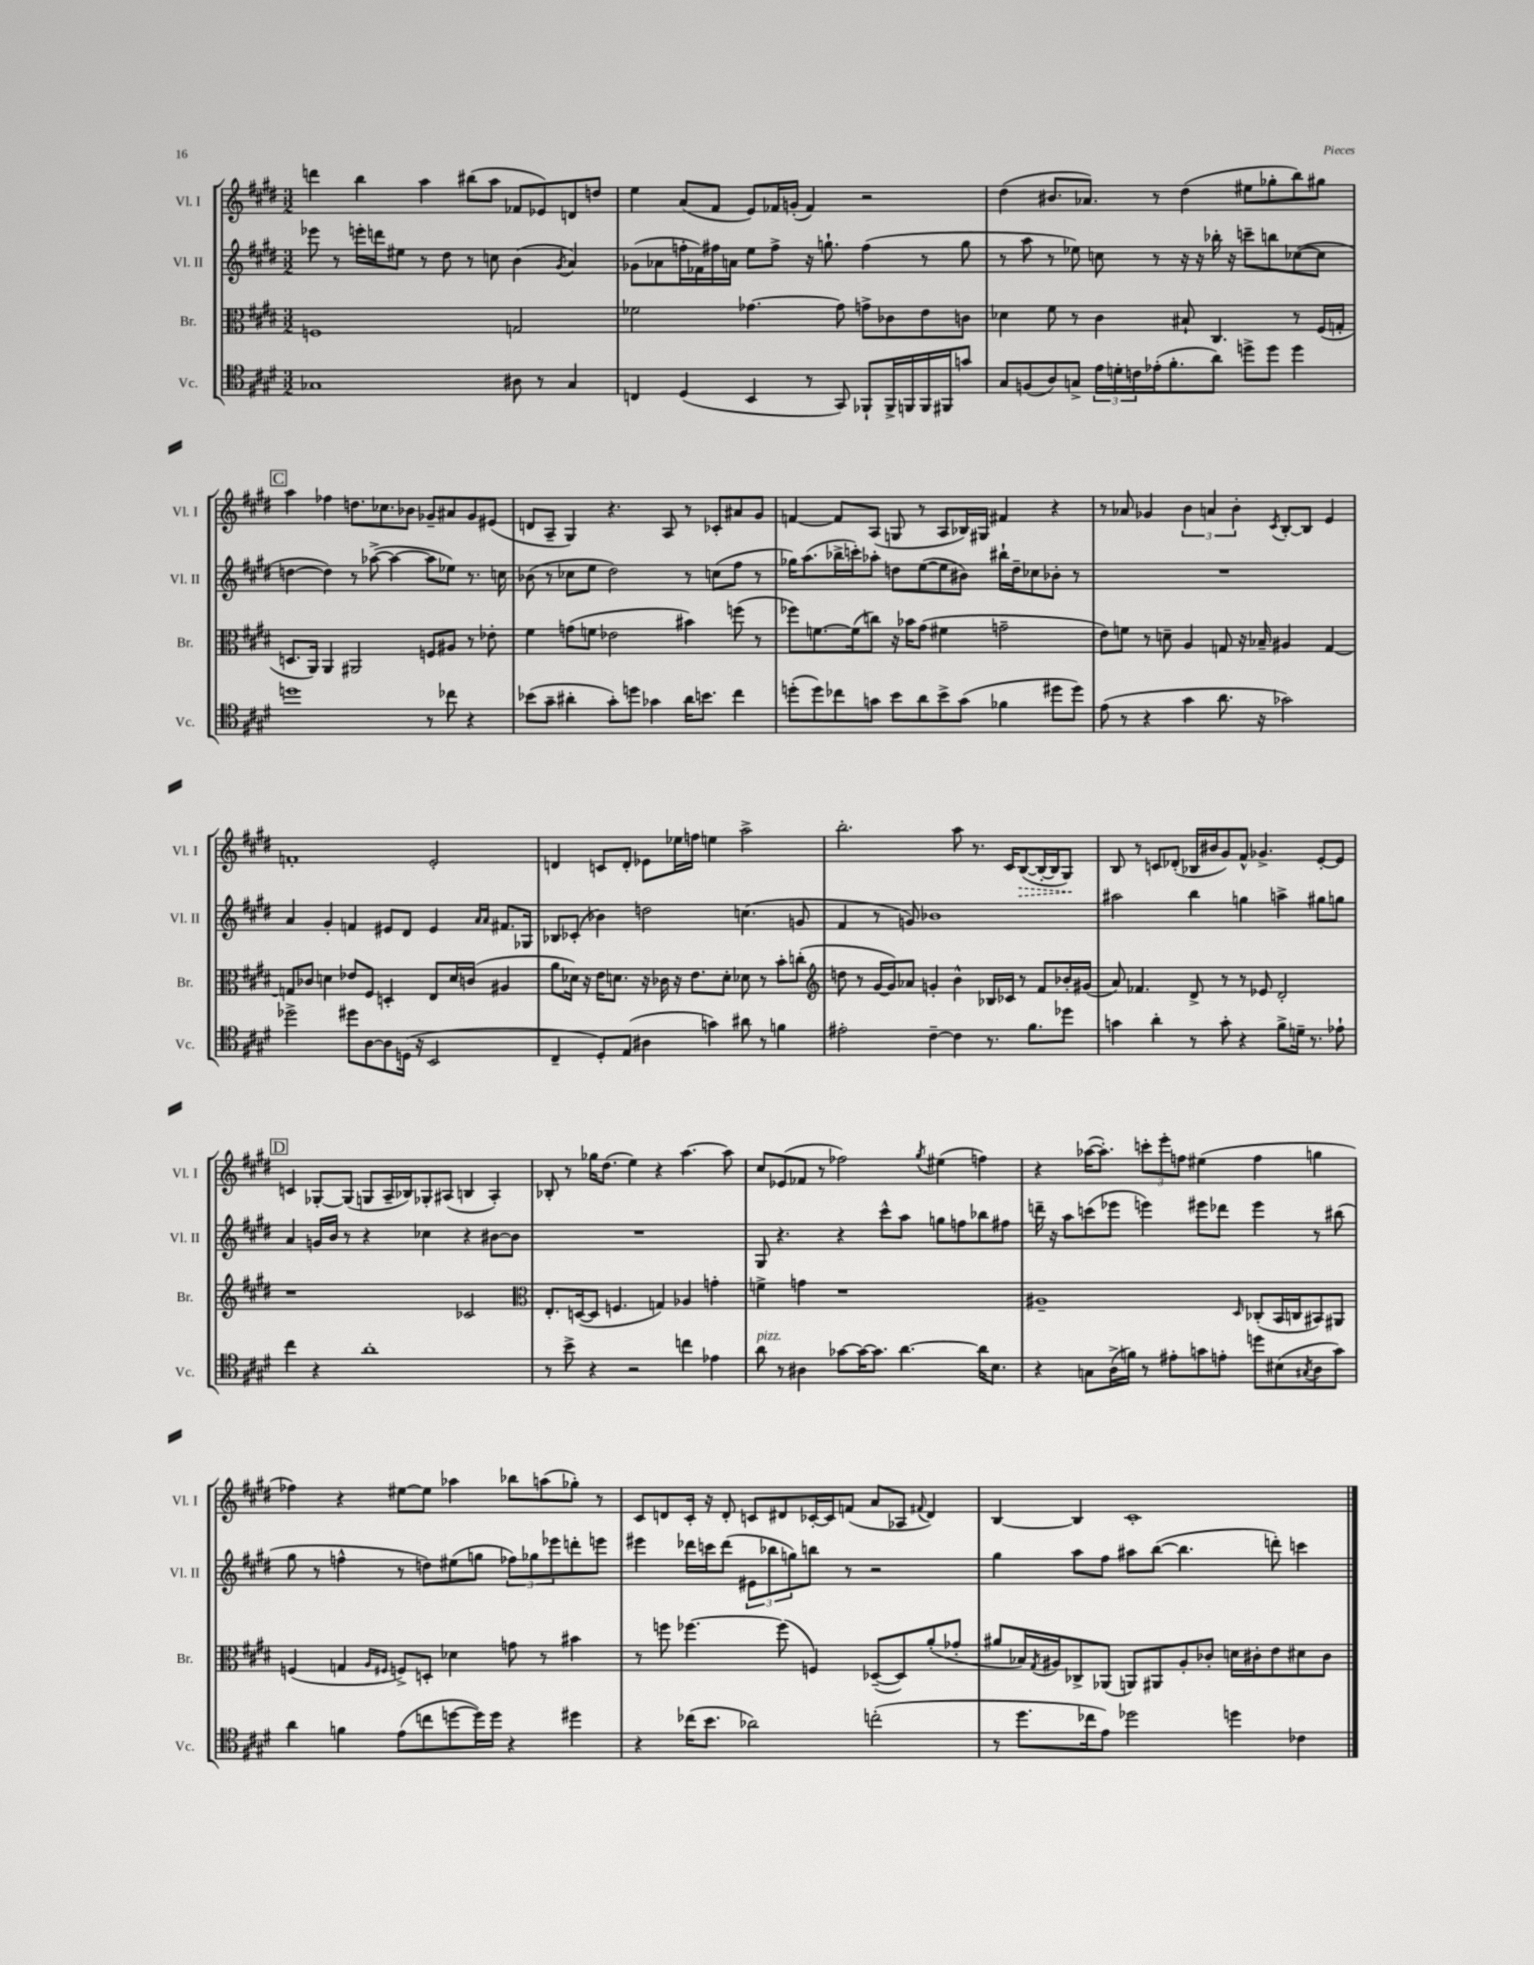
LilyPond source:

<<
\new StaffGroup <<
\new Staff = "s0" \with { instrumentName = "Vl. I" shortInstrumentName = "Vl. I" } {
    \clef treble \key e \major \numericTimeSignature \time 3/2
    d'''4 b''4 a''4 bis''8( a''8 fes'8 ees'8) d'8 d''8 |
    e''4 a'8( fis'8 e'8) fes'16 g'16-.( fes'4) r2 |
    dis''4( bis'8. aes'8.) r8 dis''4( eis''8 ges''8-. b''8) gis''8 |
    \mark \markup { \box "C" } a''4 fes''4 d''8. ces''8. bes'8 ges'8-- ais'8 ges'8 eis'8( |
    d'8 a8-- gis4) r4. a8 r8 ces'8-. ais'8 gis'8 |
    f'4~ f'8 a8( g8 r8 a8 bes16) gis16 fis'4 r4 |
    r8 aes'8 ges'4 \tuplet 3/2 { b'4 a'4 b'4-. } \acciaccatura { cis'8 } b8~-. b8 e'4 |
    f'1-. e'2-. |
    d'4 c'8 d'8-. ees'8 ees''16 f''16 e''4 a''2-> |
    b''2.-. a''8 r8. cis'16 \once \override Hairpin.style = #'dashed-line b8~\>( b16~-. b16 gis8\!) |
    b8 r8 c'8 des'8-.( bes16 bis'16 gis'8) fis'8-^ ges'4.-> e'8~-. e'8 |
    \mark \markup { \box "D" } c'4 ges8~-. ges8( g8 a16-- bes16) ges8-. ais8( b4 ais4-.) |
    bes8-. r8 ges''16 dis''8.( e''4) r4 a''4.~ a''8 |
    cis''8 ees'8( fes'8 r8 fes''2) \acciaccatura { gis''8 } eis''4( f''4) |
    r4 aes''16~( aes''8.-.) \tuplet 3/2 { c'''8-. e'''8-. f''8 } eis''4( f''4 g''4 |
    fes''4) r4 eis''8~ eis''8 aes''4 bes''8 a''8( ges''8-.) r8 |
    cis'8 d'8 cis'16-. r16 d'8-. c'8 dis'8 ces'16~-. ces'16 f'8( a'8 aes8 \appoggiatura { fis'8 } dis'4) |
    b4~ b4 cis'1-. \bar "|." |
}
\new Staff = "s1" \with { instrumentName = "Vl. II" shortInstrumentName = "Vl. II" } {
    \clef treble \key e \major \numericTimeSignature \time 3/2
    ees'''8 r8 e'''16-. d'''16 eis''8 r8 dis''8 r8 c''8 b'4( \acciaccatura { gis'8 } a'4) |
    ges'8( aes'8 f''16-. fes'16) fis''16 a'16 e''8 fis''8-> r16 g''8.-! fis''4( r8 g''8 |
    r8 a''8 r8 ees''8) c''8 r8 r16 r16 bes''16-. r16 c'''8-- b''8 ces''8~( ces''8 |
    \mark \markup { \box "C" } d''4~ d''4) r8 aes''8~->( aes''4~ aes''8 ees''8) r8. c''16 |
    bes'8( r8 ces''8 e''8 dis''2) r8 c''8( fis''8 r8 |
    ges''16) a''8.( bes''16-> c'''16-.) aes''8-. d''8 e''8~( e''8 bis'8) bis''16-! d''16-- ces''8 bes'8-. r8 |
    R1. |
    a'4 gis'4-. f'4 eis'8 dis'8 eis'4 \grace { a'16 a'16 } fis'8. ges16 |
    bes8 ces'8-.( bes'4) d''2 c''4.( g'8 |
    fis'4 r8 g'8) bes'1 |
    ais''2 b''4 g''4 a''4-> gis''8 g''8 |
    \mark \markup { \box "D" } a'4 g'16 b'16 r8 r4 ces''4 r4 bis'8~ bis'8 |
    R1. |
    gis8 r4. r4 cis'''8-^ a''8 g''8 f''8 bes''8 fis''8 |
    d'''16-- r16 a''8 c'''8( ees'''8 e'''4) eis'''8 des'''8 eis'''4 r8 bis''8( |
    gis''8 r8 f''4-^ r8 d''8) eis''8( g''8 \tuplet 3/2 { fes''8) ges''8 ees'''8 } d'''8-. e'''8 |
    eis'''4 des'''16 c'''16 des'''8( \tuplet 3/2 { eis'8 bes''8 g''8) } b''8 r8 r2 |
    gis''4 a''8 fis''8 ais''8 b''8~( b''4. d'''8-.) c'''4 \bar "|." |
}
\new Staff = "s2" \with { instrumentName = "Br." shortInstrumentName = "Br." } {
    \clef alto \key e \major \numericTimeSignature \time 3/2
    f1 g2 |
    fes'2 ges'4.~ ges'8 g'8-> ces'8 e'8 c'8 |
    des'4 fis'8 r8 cis'4 bis8-! cis4. r8 fis16( g16-. |
    \mark \markup { \box "C" } d8. a,16) a,4 ais,2 f8 ais8 r8 ees'8-. |
    fis'4 g'8( f'8 ees'2 bis'4) f''8( r8 |
    fes''8) f'8.~ f'16( c''8) r16 bes'16 gis'8( fis'4 g'2-- |
    e'8) f'8 r8 d'8-- a4 g8 r16 bes16-- ais4 g4~ |
    g8 ces'8 d'4 ees'8 fis8 d4-. e8 d'16 c'16( ais4 |
    a'8 des'16) r16 e'16 d'8. r16 ces'16 r16 e'8. d'8-. des'8 r8 b'8-. c''8-.( |
    \clef treble d''8 r8 gis'16~ gis'16) aes'8 g'4-. b'4-^ bes16 ces'16 r8 fis'8 bes'16-. gis'16( |
    a'8) fes'4. dis'8-> r8 r8 ees'8 dis'2-. |
    \mark \markup { \box "D" } r1 ces'2 |
    \clef alto e8.-. d16~( d8 f4. g4) aes4 g'4-. |
    f'4-> g'4 r1 |
    ais1-- \grace { dis16 } ces8-.( b,16 c16 bis,8) ais,8 |
    f4( g4 \grace { a16 fis16 } f8->) d8-. des'4 g'8 r8 bis'4 |
    r8 f''8 fes''4.~ fes''8( f4) des8~--( des8) a'8-.( ges'8-. |
    ais'8 bes16) \acciaccatura { gis8 } ais16 ces8-> aes,8( a,8) ais,8 ais8-. ces'8-. d'16 cis'16-. e'8 dis'8 cis'8 \bar "|." |
}
\new Staff = "s3" \with { instrumentName = "Vc." shortInstrumentName = "Vc." } {
    \clef tenor \key e \major \numericTimeSignature \time 3/2
    ges1 ais8 r8 ges4 |
    c4 dis4( b,4 r8 gis,8) fes,8-! fes,16-> f,16 f,16 fis,16 g'8 |
    gis8 f8( a8) g8-> \tuplet 3/2 { e'16 d'16-. c'16 } ees'16-.( fis'8.-. a'8) d''8-> d''8 d''4 |
    \mark \markup { \box "C" } d''1 r8 ces''8 r4 |
    bes'8( gis'8-- ais'4-. gis'8-.) d''8 ges'4 ais'16 b'8. cis''4 |
    d''8-.( d''8) ces''8 g'8 b'8 a'8 b'8-> g'8( fes'4 dis''8 dis''8) |
    e'8( r8 r4 gis'4 a'8. r16 ges'2) |
    des''2-> dis''8 a8~ a8 d16( r16 b,2 |
    cis4-- dis8-.) e8( ais4 g'4) ais'8 r8 f'4 |
    eis'2-. cis'4~-- cis'4 r8. fis'8. des''8 |
    g'4 a'4-. r8 g'8-. r4 fis'8-> d'16-- r8. ees'8-! |
    \mark \markup { \box "D" } cis''4 r4 a'1-. |
    r8 b'8-> r4 r2 c''4 ees'4 |
    a'8^\markup { \italic "pizz." } r8 ais4 ges'8~ ges'16~ ges'8. a'4.~ a'16 b8. |
    r4 g8 a16->( f'16) r8 eis'8-. g'8 e'8-. d''8 bis8( \acciaccatura { gis8 } a8 g'8) |
    a'4 f'4 e'8( c''8 d''8~ d''16) d''16 r4 dis''4 |
    r4 ces''16( b'8. aes'2) c''2-.( |
    r8 dis''8. ces''16 e'8) des''2 d''4 ces'4 \bar "|." |
}
>>
>>
\layout { \context { \Score \remove "Bar_number_engraver" } }
